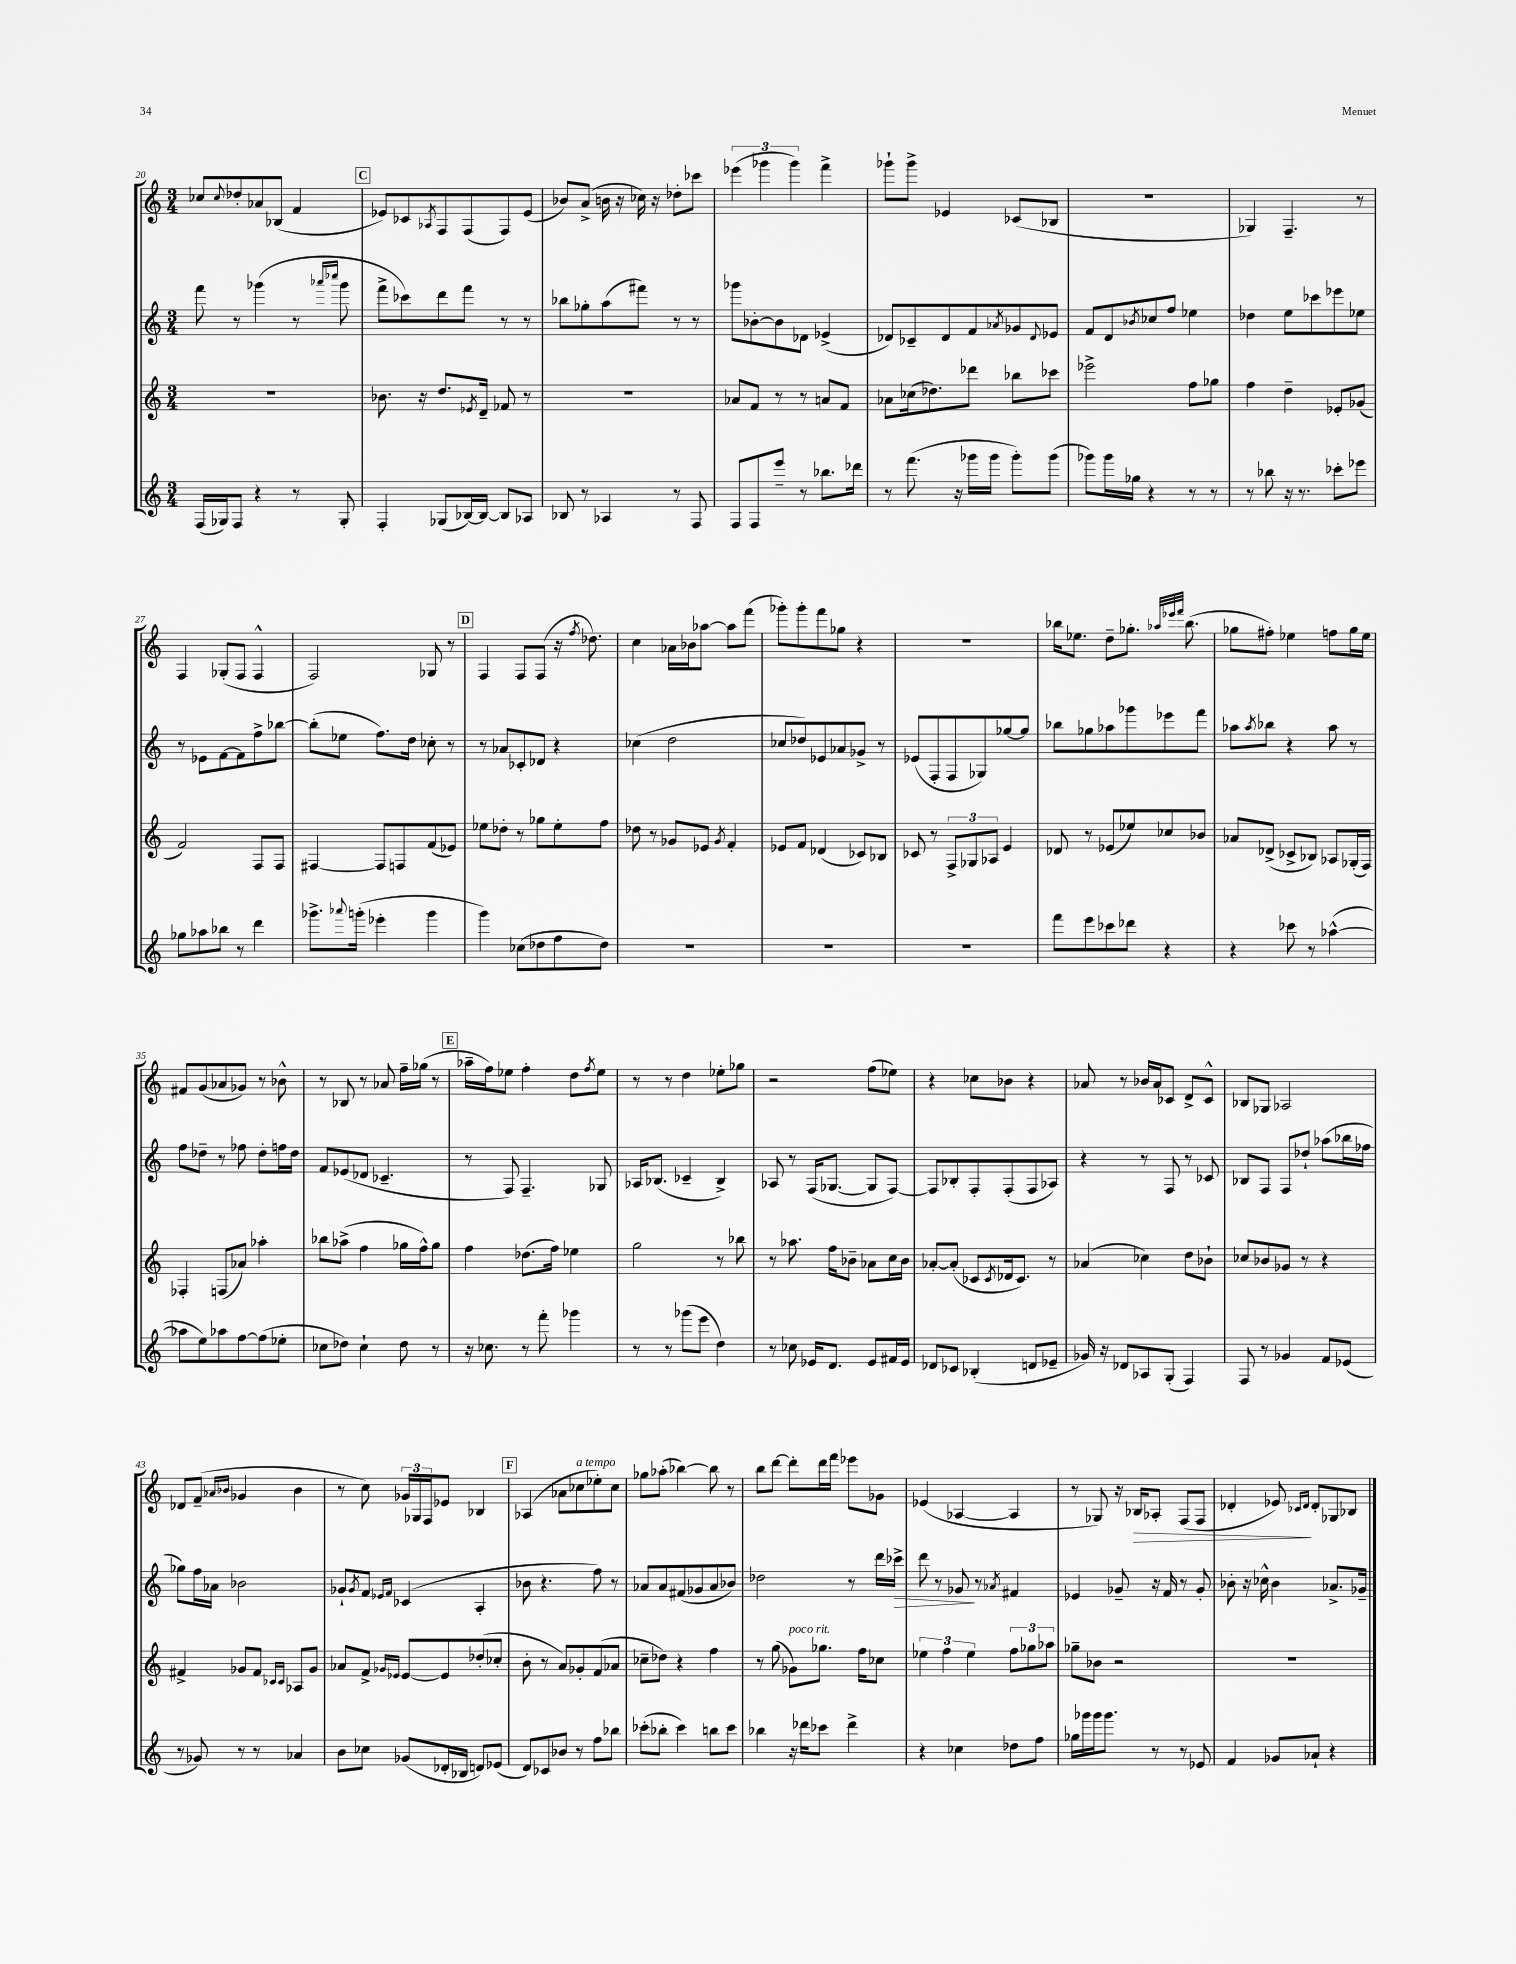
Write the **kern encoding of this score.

**kern	**kern	**kern	**dynam	**kern	**dynam
*part4	*part3	*part2	*part2	*part1	*part1
*staff4	*staff3	*staff2	*staff2	*staff1	*staff1
*clefG2	*clefG2	*clefG2	*	*clefG2	*
*k[]	*k[]	*k[]	*	*k[]	*
*M3/4	*M3/4	*M3/4	*	*M3/4	*
=20	=20	=20	=20	=20	=20
(16F/LL	2.r	8fff\	.	8cc-X/L	.
16G-X/J)	.	.	.	.	.
.	.	.	.	8qqcc-/	.
8F/J	.	8r	.	8dd-X'/	.
4r	.	(4ggg-X\	.	8a-X/	.
.	.	.	.	(8B-X/J	.
8r	.	8r	.	4f/	.
.	.	16qqaaa-X/LL	.	.	.
.	.	16qqcccc-X/JJ	.	.	.
8G-'/	.	8ggg-\	.	.	.
!!LO:REH:place=s1:t=C
=21	=21	=21	=21	=21	=21
4F'/	8.b-X\	8fff^\L	.	8e-X/L)	.
.	.	8ccc-X\)	.	8c-X/	.
.	16r	.	.	.	.
.	.	.	.	8qA-X/	.
(8G-X/L	8.dd/L	8ddd\	.	8F/	.
[16B-X/L)	.	8fff\J	.	(8F/	.
.	8qe-X/	.	.	.	.
16B-/JJ_	16d~/Jk	.	.	.	.
8B-/L]	8f-X/	8r	.	8F/)	.
8A-X/J	8r	8r	.	(8e-/J	.
=22	=22	=22	=22	=22	=22
8B-X/	2.r	8bb-X\L	.	8b-X/L)	.
8r	.	8gg-X'\	.	(8a^/J	.
4A-X/	.	(8aa\	.	16bn\	.
.	.	.	.	16r	.
.	.	8fff#X\J)	.	16cc-X\)	.
.	.	.	.	16r	.
8r	.	8r	.	8dd-X'\L	.
8F/	.	8r	.	8ccc-X\J	.
=23	=23	=23	=23	=23	=23
8F/L	8a-X/L	8ggg-X\L	.	(6eee-X\	.
8F/	8f/J	[8b-X'\	.	.	.
.	.	.	.	6ggg-X\	.
8eee~/J	8r	8b-\]	.	.	.
.	.	.	.	6ggg-\)	.
8r	8r	8d-X\J	.	.	.
8.bb-X\L	8an/L	(4e-X^/	.	4fff^\	.
.	8f/J	.	.	.	.
16ddd-X\Jk	.	.	.	.	.
=24	=24	=24	=24	=24	=24
8r	8a-X\L	8d-X/L)	.	8ggg-X`\L	.
(8.fff\	(16cc-X\k	8c-X~/	.	8ggg-^\J	.
.	8.dd-X\)	.	.	.	.
.	.	8d-/	.	4e-X/	.
16r	.	.	.	.	.
16ggg-X\LL	8ddd-X\J	8f/	.	.	.
16ggg-\JJ	.	.	.	.	.
.	.	8qa-X/	.	.	.
8ggg-'\L)	8bb-X\L	8g-X/	.	(8c-X/L	.
.	.	8qqd-/	.	.	.
(8ggg-\J	8ccc-X\J	8e-X/J	.	8B-X/J	.
=25	=25	=25	=25	=25	=25
8ggg-X\L)	2eee-X^\	8f/L	.	2.r	.
16ggg-\L	.	8d/	.	.	.
16gg-X\JJ	.	.	.	.	.
.	.	8qb-X/	.	.	.
4r	.	8cc-X/	.	.	.
.	.	8ff/J	.	.	.
8r	8ff\L	4ee-X\	.	.	.
8r	8gg-X\J	.	.	.	.
=26	=26	=26	=26	=26	=26
8r	4ff\	4dd-X\	.	4G-X/)	.
8bb-X\	.	.	.	.	.
16r	4dd~\	8ee\L	.	4.F~/	.
8.r	.	.	.	.	.
.	.	8ccc-X\	.	.	.
8ccc-X'\L	8e-X'/L	8eee-X\	.	.	.
8eee-X\J	(8g-X/J	8ee-X\J	.	8r	.
!!LO:LB:g=z
=27	=27	=27	=27	=27	=27
8gg-X\L	2f/)	8r	.	4F/	.
8aa-X\	.	8e-X\L	.	.	.
8bb-X\J	.	[8f\	.	(8G-X'/L	.
8r	.	8f\]	.	8F/J	.
4ddd\	8F/L	8ff^\	.	4F^^/	.
.	8F/J	[8bb-X\J	.	.	.
=28	=28	=28	=28	=28	=28
8.ggg-X^\L	[4F#X/	(8bb-'\L]	.	2F/)	.
.	.	8ee-X\J	.	.	.
8qqaaa-X/	.	.	.	.	.
(16gggn'\Jk	.	.	.	.	.
4eee-X'\	8F#/L]	8.ff\L)	.	.	.
.	8Fn/	.	.	.	.
.	.	16dd\Jk	.	.	.
4ggg\	(8f/	8cc-X'\	.	8G-X/	.
.	8e-X/J)	8r	.	8r	.
!!LO:REH:place=s1:t=D
=29	=29	=29	=29	=29	=29
4ggg\)	8ee-X\L	8r	.	4F/	.
.	8dd-X'\J	8a-X/L	.	.	.
(8cc-X\L	8r	8c-X'/	.	8F/L	.
8dd-X\	8gg-X\L	8d-X/J	.	(8F/J	.
8ff\	8ee-'\	4r	.	16r	.
.	.	.	.	8qff/	.
.	.	.	.	8.dd-X\)	.
8dd-\J)	8ff\J	.	.	.	.
=30	=30	=30	=30	=30	=30
2.r	8dd-X\	(4cc-X\	.	4cc\	.
.	8r	.	.	.	.
.	8g-X/L	2dd\	.	16a-X\LL	.
.	.	.	.	16b-X\J	.
.	8e-X/J	.	.	[8aa-X\J	.
.	8qg-/	.	.	.	.
.	4f'/	.	.	8aa-\L]	.
.	.	.	.	(8fff\J	.
=31	=31	=31	=31	=31	=31
2.r	8e-X/L	8cc-X/L	.	8ggg-X'\L)	.
.	8f/J	8dd-X/)	.	8ggg-'\	.
.	(4d-X/	8e-X/	.	8fff\	.
.	.	8a-X/	.	8gg-X\J	.
.	8c-X/L)	8g-X^/J	.	4r	.
.	8B-X/J	8r	.	.	.
=32	=32	=32	=32	=32	=32
2.r	8c-X/	(8e-X/L	.	2.r	.
.	8r	8F'/	.	.	.
.	12F^/L	8F/	.	.	.
.	12G-X/	.	.	.	.
.	.	8G-X/)	.	.	.
.	12A-X/J	.	.	.	.
.	4e/	[8gg-X/	.	.	.
.	.	8gg-/J]	.	.	.
=33	=33	=33	=33	=33	=33
8fff\L	8d-X/	8bb-X\L	.	16bb-X\KL	.
.	.	.	.	8.ee-X\J	.
8eee\	8r	8gg-X\	.	.	.
8ccc-X\	(8e-X/L	8aa-X\	.	8dd~\L	.
8ddd-X\J	8ee-X/)	8ggg-X\	.	8.gg-X'\J	.
4r	8cc-X/	8eee-X\	.	.	.
.	.	.	.	32qqaa-X/LLL	.
.	.	.	.	32qqeee-X/	.
.	.	.	.	32qqfff/JJJ	.
.	.	.	.	(8.bb-\	.
.	8b-X/J	8fff\J	.	.	.
=34	=34	=34	=34	=34	=34
4r	8a-X/L	8aa-X\L	.	8gg-X\L	.
.	.	8qaa-/	.	.	.
.	(8d-X^/J	8bb-X\J	.	8ff#X'\J)	.
8ccc-X\	8c-X^/L	4r	.	4ee-X\	.
8r	8B-X/J)	.	.	.	.
([4aa-X^^\	8A-X/L	8aa-\	.	8ffn\L	.
.	(16G-X'/L	8r	.	16gg-\L	.
.	16F/JJ)	.	.	16ee-\JJ	.
!!LO:LB:g=z
=35	=35	=35	=35	=35	=35
8aa-X\L]	4F-X'/	8ff\L	.	8f#X/L	.
8ee\)	.	8dd-X~\J	.	(8g/	.
8aa-X\	(8Fn/L	8r	.	8a-X/	.
[8ff\	8a-X/J)	8ff-X\	.	8g-X/J)	.
(8ff\]	4aa-X'\	8dd-'\L	.	8r	.
8ee-X'\J	.	16ffn\L	.	8b-X^^\	.
.	.	16dd-\JJ	.	.	.
=36	=36	=36	=36	=36	=36
8cc-X\L	8bb-X\L	8f/L	.	8r	.
8dd-X\J)	(8aa-X^\J	(8e-X/	.	8B-X/	.
4cc-`\	4ff\	8d-X/J	.	8r	.
.	.	4.c-X~/	.	8a-X/	.
8dd-\	16gg-X\LL	.	.	16ff~\LL	.
.	16ff^^\J)	.	.	(16gg-X\JJ	.
8r	8gg-\J	.	.	8r	.
!!LO:REH:place=s1:t=E
=37	=37	=37	=37	=37	=37
16r	4ff\	8r	.	16aa-X~\LL	.
8.cc-X\	.	.	.	16ff\J)	.
.	.	8F/)	.	8ee-X\J	.
8r	(8.dd-X\L	4.F~/	.	4ff'\	.
8fff'\	.	.	.	.	.
.	16ff\Jk)	.	.	.	.
4ggg-X\	4ee-X\	.	.	8dd\L	.
.	.	.	.	8qff/	.
.	.	8G-X/	.	8ee-\J	.
=38	=38	=38	=38	=38	=38
8r	2gg\	16A-X/KL	.	8r	.
.	.	(8.B-X/J	.	.	.
8r	.	.	.	8r	.
(8ggg-X\L	.	4c-X~/	.	4dd\	.
8eee\J	.	.	.	.	.
4dd\)	8r	4B-^/)	.	8ee-X'\L	.
.	8bb-X\	.	.	8gg-X\J	.
=39	=39	=39	=39	=39	=39
8r	8r	8A-X/	.	2r	.
8cc-X\	8.aa-X\	8r	.	.	.
16e-X/KL	.	(16F/KL	.	.	.
8.d/J	16ff\KL	[8.G-X/J	.	.	.
.	8b-X~\J	.	.	.	.
8e-/L	8a-X\L	8G-/L]	.	(8ff\L	.
16f#X/L	16cc\L	[8F/J)	.	8ee-X\J)	.
16e-/JJ	16b-\JJ	.	.	.	.
=40	=40	=40	=40	=40	=40
8d-X/L	[8a-X'/L	8F/L]	.	4r	.
8c-X/J	(8a-'/J]	8B-X'/	.	.	.
(4B-X'/	8c-X/L	8F'/	.	8cc-X\L	.
.	8qc-/	.	.	.	.
.	16d-X/k	(8F'/	.	8b-X\J	.
.	8.c-/J)	.	.	.	.
8dn/L	.	8F/	.	4r	.
8e-X~/J	8r	8A-X/J)	.	.	.
=41	=41	=41	=41	=41	=41
16g-X/)	(4a-X/	4r	.	8a-X/	.
16r	.	.	.	.	.
8d-X/L	.	.	.	8r	.
8A-X/	4cc-X\)	8r	.	16b-X/LL	.
.	.	.	.	16a-/J	.
(8G'/J	.	8F/	.	8c-X/J	.
4F/)	8dd\L	8r	.	8d^/L	.
.	8b-X`\J	8c-X/	.	8c-^^/J	.
=42	=42	=42	=42	=42	=42
8F/	8cc-X/L	8B-X/L	.	8B-X/L	.
8r	8b-X/	8F/J	.	8G-X/J	.
4g-X/	8g-X/J	8F/L	.	2A-X/	.
.	8r	8dd-X`/J	.	.	.
8f/L	4r	(8aa-X\L	.	.	.
(8e-X/J	.	16bb-X\L	.	.	.
.	.	16ff-X\JJ	.	.	.
!!LO:LB:g=z
=43	=43	=43	=43	=43	=43
8r	4f#X^/	8gg-X\L)	.	8d-X/L	.
8g-X/)	.	16ff\L	.	(8f~/J	.
.	.	16a-X\JJ	.	.	.
.	.	.	.	16qqa-X/LL	.
.	.	.	.	16qqb-X/JJ	.
8r	8g-X/L	2b-X\	.	4g-X/	.
8r	8f#/J	.	.	.	.
.	16qqc-X/LL	.	.	.	.
.	16qqc-/JJ	.	.	.	.
4a-X/	8A-X/L	.	.	4b-\	.
.	8g-/J	.	.	.	.
=44	=44	=44	=44	=44	=44
8b\L	8a-X/L	8g-X`/L	.	8r	.
.	.	8qg-/	.	.	.
8cc-X\J	8f^/J	8f/J	.	8cc\)	.
.	16qqg-X/LL	16qqe-X/LL	.	.	.
.	16qqe-X/JJ	16qqf/JJ	.	.	.
(8g-X/L	[8e-/L	(4c-X/	.	24g-X/LL	.
.	.	.	.	24G-X/	.
.	.	.	.	24F/J	.
16d-X'/L	8e-/]	.	.	8e-X/J	.
16B-X/JJ	.	.	.	.	.
8dn/L)	(8dd-X'/	4A'/	.	4B-X/	.
(8e-X/J	8cc-X'/J	.	.	.	.
!!LO:REH:place=s1:t=F
=45	=45	=45	=45	=45	=45
8d/L)	8b'\	8b-X\	.	(4A-X/	.
8c-X/	8r	4.r	.	.	.
8b-X/J	8a/L)	.	.	8a-X\L	.
!	!	!	!	!LO:TX:a:i:t=a tempo	!
8r	8g-X'/	.	.	8cc-X\	.
8ff\L	(8f/	8ff\)	.	8ee-X'\)	.
8bb-X\J	8a-X/J	8r	.	8cc-\J	.
=46	=46	=46	=46	=46	=46
(8ccc-X'\L	8cc-X~\L	8a-X/L	.	8gg-X\L	.
8bb-X'\J	8dd-X\J)	8a-/	.	(8aa-X'\J	.
4ccc-\)	4r	(8f#X/	.	[4bb-X\)	.
.	.	8g-X/	.	.	.
8bbn\L	4ff\	8a-/	.	8bb-\]	.
8ccc-\J	.	8b-X/J)	.	8r	.
=47	=47	=47	=47	=47	=47
4bb-X\	8r	2dd-X\	.	8bb\L	.
.	(8gg\	.	.	[8ddd\J	.
!	!LO:TX:a:i:t=poco rit.	!	!	!	!
16r	8g-X\L)	.	.	8ddd'\L]	.
16ddd-X\KL	.	.	.	.	.
8ccc-X\J	8.gg-X\J	.	.	16ddd\L	.
.	.	.	.	16fff\JJ	.
4ddd-^\	.	8r	.	8eee-X\L	.
.	16ff\KL	.	.	.	.
.	8cc-X\J	16ddd\LL	.	8g-X\J	.
!	!	!	!LO:HP:b	!	!
.	.	16ccc-X^\JJ	>	.	.
=48	=48	=48	=48	=48	=48
4r	6ee-X\	8ddd\	.	(4e-X/	.
.	.	8r	.	.	.
.	6ff\	.	.	.	.
4cc-X\	.	8g-X/	.	[4A-X/	.
.	6ee-\	.	.	.	.
.	.	8r	]	.	.
.	.	8qa-X/	.	.	.
8dd-X\L	12ff\L	4f#X/	.	4A-/]	.
.	12gg-X\	.	.	.	.
8ff\J	.	.	.	.	.
.	12aa-X\J	.	.	.	.
=49	=49	=49	=49	=49	=49
16gg-X\LL	8gg-X~\L	4e-X/	.	8r	.
16ggg-X\	.	.	.	.	.
16ggg-\J	8b-X\J	.	.	8G-X/)	.
8.ggg-\J	.	.	.	.	.
.	2r	8g-X~/	.	16r	.
!	!	!	!	!	!LO:HP:b
.	.	.	.	16B-X/KL	>
8r	.	16r	.	8A-X'/J	.
.	.	16f/	.	.	.
8r	.	8r	.	(8F/L	.
8e-X/	.	8g-'/	.	8F/J	.
=50	=50	=50	=50	=50	=50
4f/	2.r	8b-X'\	.	4d-X'/	.
.	.	16r	.	.	.
.	.	16cc-X^^\	.	.	.
8g-X/L	.	4b-\	.	8e-X/)	.
.	.	.	.	16qqc-X/LL	.
.	.	.	.	16qqd-/JJ	.
8a-X`/J	.	.	.	8d-'/L	]
4r	.	8.a-X^/L	.	8G-X/	.
.	.	.	.	8B-X/J	.
.	.	16g-X~/Jk	.	.	.
==	==	==	==	==	==
*-	*-	*-	*-	*-	*-
